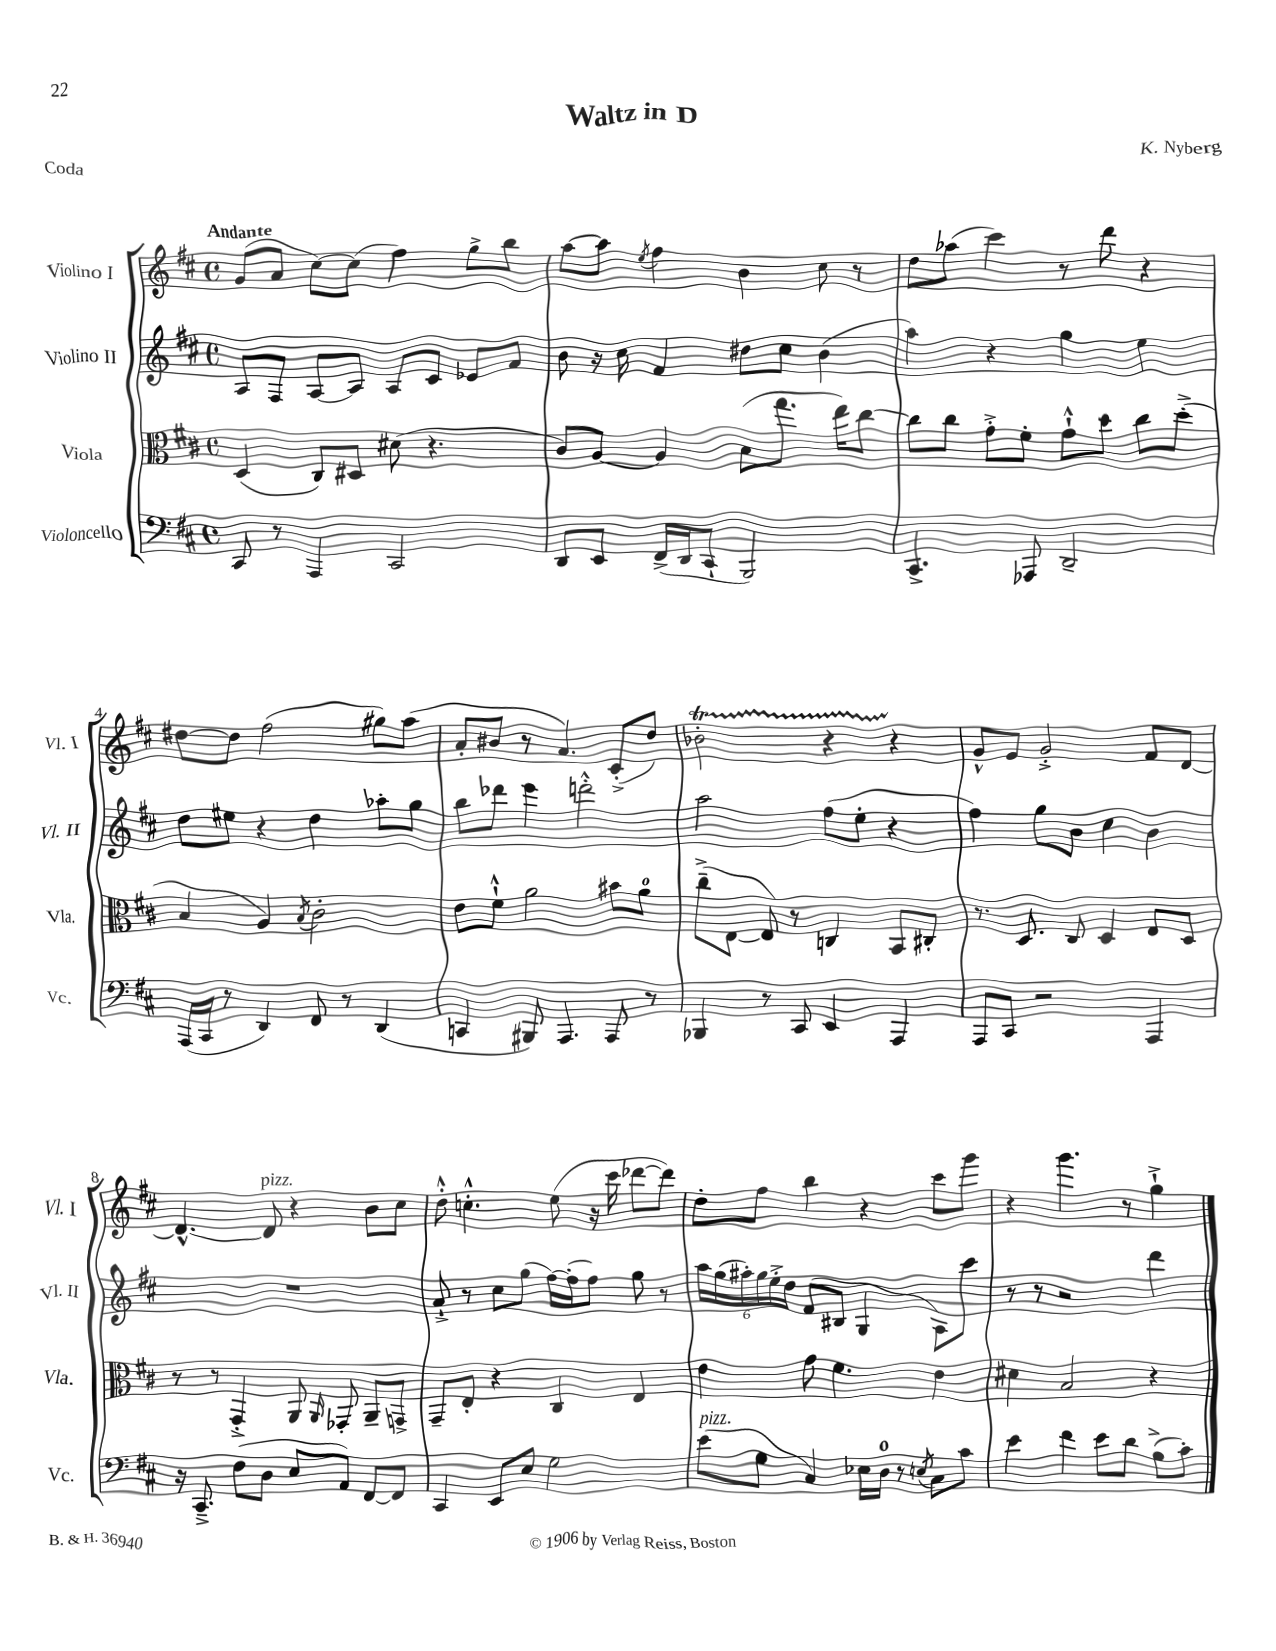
\header { title = "Waltz in D" composer = "K. Nyberg" piece = "Coda" }
<<
\new StaffGroup <<
\new Staff = "s0" \with { instrumentName = "Violino I" shortInstrumentName = "Vl. I" } {
    \clef treble \key d \major \defaultTimeSignature \time 4/4 \tempo "Andante"
    \autoBeamOff g'8[( a'8] cis''8[~) cis''8]( fis''4) g''8[-> b''8] |
    a''8[~ a''8] \acciaccatura { e''8 } fis''4 b'4 cis''8 r8 |
    d''8[ aes''8]( cis'''4) r8 d'''8 r4 |
    dis''8[~ dis''8] fis''2( gis''8[) a''8]( |
    a'8[-. bis'8] r8 a'4.) cis'8[-.->( d''8]) |
    bes'2-.\startTrillSpan r4 r4\stopTrillSpan |
    g'8[-^ e'8] g'2-.-> fis'8[ d'8]~ |
    d'4.~-^ d'8^\markup { \italic "pizz." } r4 b'8[ cis''8] |
    d''8-.-^ c''4.-.-^ e''8( r16 cis'''16 des'''8[~ des'''8]) |
    d''8[-. fis''8] b''4 r4 cis'''8[ g'''8] |
    r4 g'''4. r8 g''4-!-> \bar "|." |
}
\new Staff = "s1" \with { instrumentName = "Violino II" shortInstrumentName = "Vl. II" } {
    \clef treble \key d \major \defaultTimeSignature \time 4/4
    \autoBeamOff a8[ fis8] a8[~ a8] a8[ cis'8] ees'8[ fis'8] |
    b'8 r16 cis''16 fis'4 dis''8[ cis''8] b'4( |
    a''4) r4 g''4 e''4 |
    d''8[ eis''8] r4 d''4 aes''8[-. g''8] |
    b''8[ des'''8] e'''4 d'''2-.-^ |
    a''2 fis''8[( e''8]-. r4 |
    fis''4) g''8[ b'8] cis''4 b'4 |
    R1 |
    a'8-!-> r8 cis''8[ g''8]( fis''16[~) fis''16-.( fis''8]) g''8 r8 |
    \tuplet 6/4 { a''16[ g''16( ais''16-.) g''16 e''16-.-> d''16] } fis'8[( bis8] g4 a8[) cis'''8] |
    r8 r8 r2 d'''4 \bar "|." |
}
\new Staff = "s2" \with { instrumentName = "Viola" shortInstrumentName = "Vla." } {
    \clef alto \key d \major \defaultTimeSignature \time 4/4
    \autoBeamOff d4( cis8[) dis8] dis'8( r4. |
    cis'8[) a8]~ a4 b8[( g''8.] e''16[) cis''8]~ |
    cis''8[ cis''8] g'8[-.-> fis'8]-. g'8[-!-^ d''8] cis''8[ d''8]-.->( |
    b4 a4) \acciaccatura { b8 } cis'2-. |
    e'8[ fis'8]-!-^ a'2 bis'8[ a'8]-0 |
    cis''8[--->( e8]~ e8) r8 c4 b,8[ cis8]-. |
    r8. d8. cis8 d4 e8[ d8] |
    r8 r8 g,4-.-> a,8 \grace { a,16 } ges,8-. a,8[-- g,8]-> |
    g,8[-- e8]-. r4 cis4 e4 |
    e'4 g'8 fis'4. e'4 |
    dis'4 b2 r4 \bar "|." |
}
\new Staff = "s3" \with { instrumentName = "Violoncello" shortInstrumentName = "Vc." } {
    \clef bass \key d \major \defaultTimeSignature \time 4/4
    \autoBeamOff cis,8 r8 a,,4 cis,2 |
    d,8[ e,8] fis,16[->( d,16 cis,8]-! b,,2) |
    cis,4.-> aes,,8 d,2-- |
    a,,16[( cis,16] r8 d,4) fis,8 r8 d,4( |
    c,4 bis,,8) a,,4. a,,8 r8 |
    bes,,4 r8 cis,8 e,4 a,,4 |
    a,,8[ cis,8] r2 a,,4 |
    r16 cis,8.---> fis8[( d8] e8[ a,8]) fis,8[~ fis,8] |
    cis,4 e,8[ e8] g2 |
    e'8[^\markup { \italic "pizz." }( g8] cis4) ees16[ d16]-0 r8 \acciaccatura { e8 } cis8[ cis'8] |
    e'4 fis'4 e'8[ d'8] b8[->( cis'8]-.) \bar "|." |
}
>>
>>
